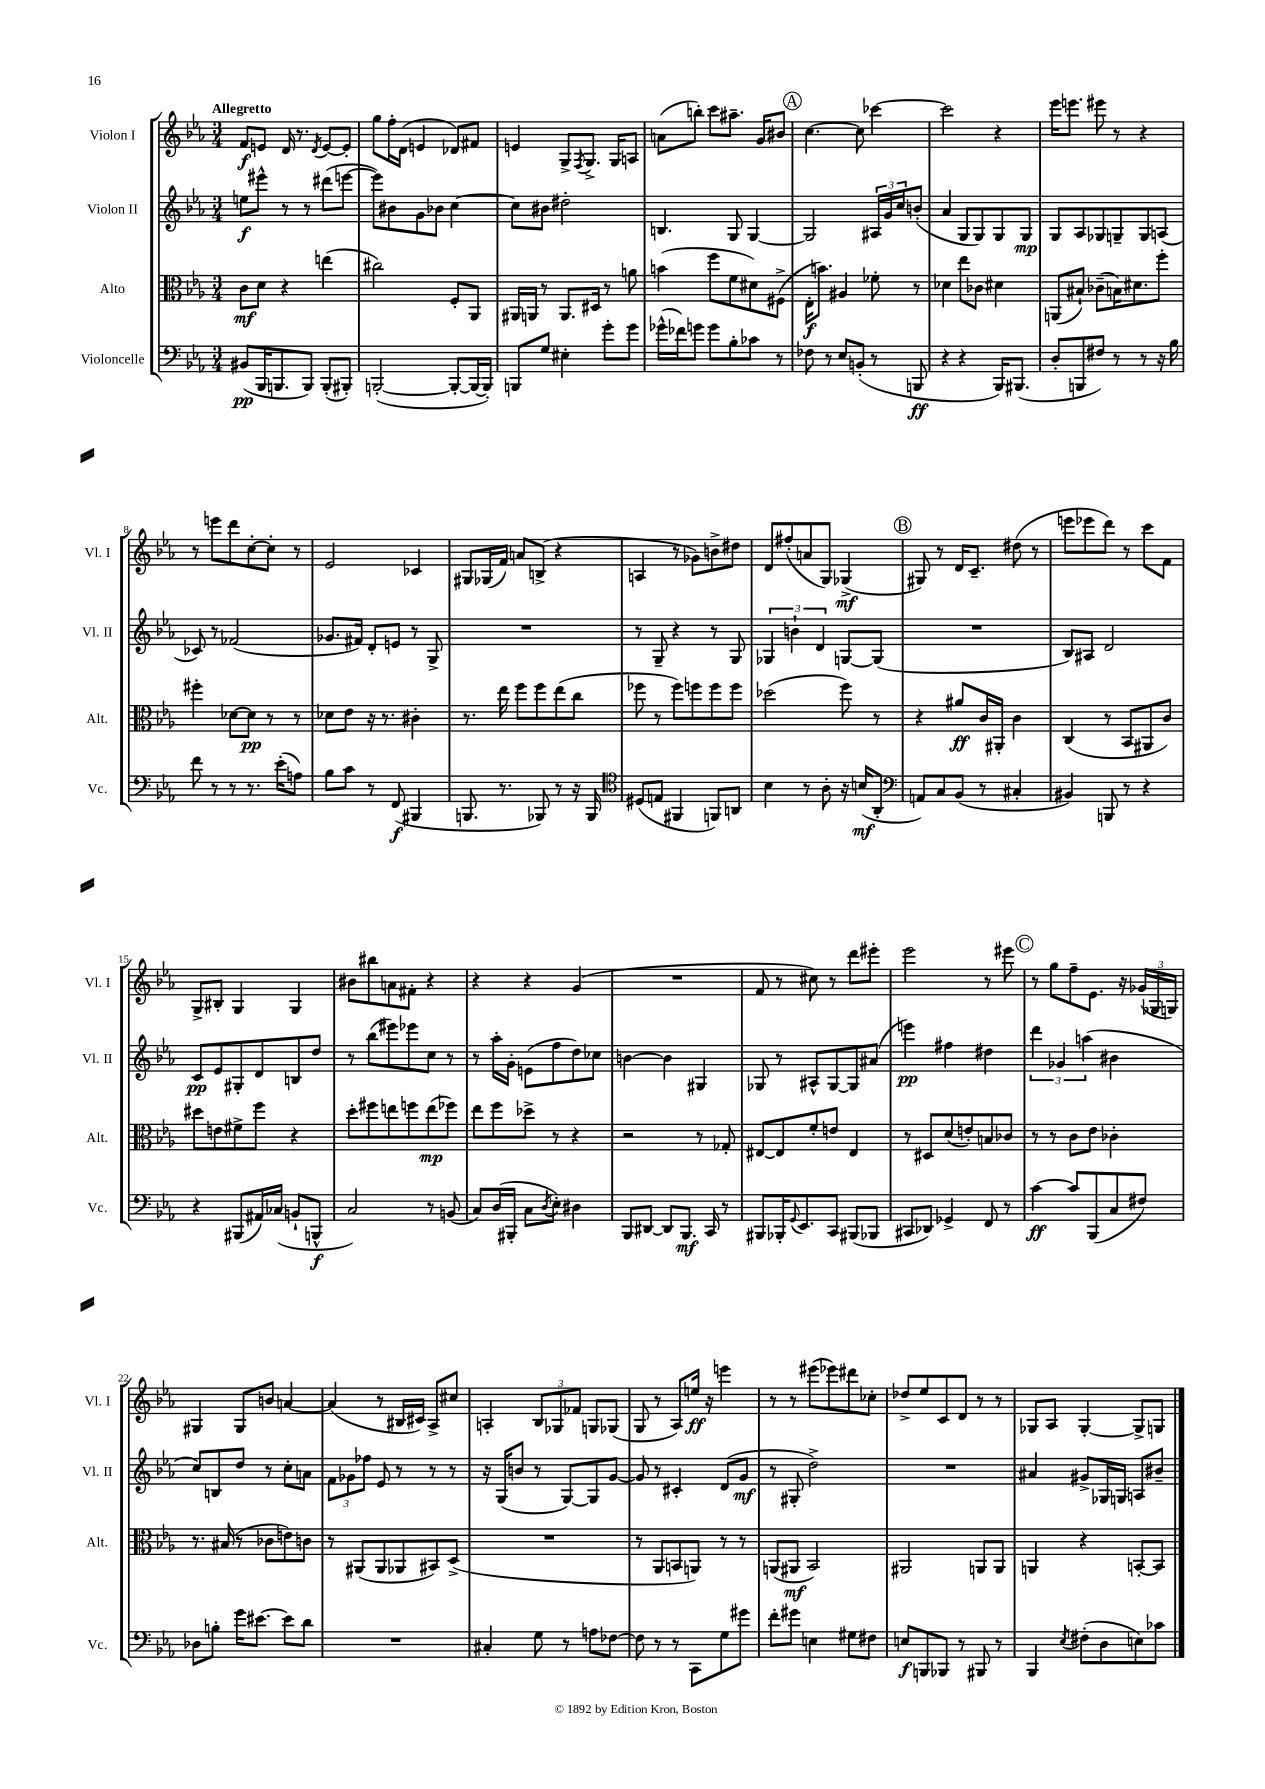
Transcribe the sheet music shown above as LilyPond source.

<<
\new StaffGroup <<
\new Staff = "s0" \with { instrumentName = "Violon I" shortInstrumentName = "Vl. I" } {
    \clef treble \key ees \major \numericTimeSignature \time 3/4 \tempo "Allegretto"
    f'8\f e'8 d'16 r8. \acciaccatura { d'8 } e'8~ e'8-. |
    g''8 f''16-. d'16( e'4 des'8) fis'8 |
    e'4 g8-> \acciaccatura { f8 } g8.-> g16 a8 |
    a'8( b''8-.) c'''8 ais''8.-- g'16 bis'8 |
    \mark \markup { \circle "A" } c''4.~ c''8 ces'''4~ |
    ces'''2 r4 |
    ees'''16 e'''8. eis'''8 r8 r4 |
    r8 e'''8 d'''8 c''8~-. c''8-. r8 |
    ees'2 ces'4 |
    gis8 ges16( f'16) a'8 b8->( r4 |
    a4 r8 ges'8) b'8-> dis''8 |
    d'8 fis''8-.( a'8 g8) ges4->\mf( |
    \mark \markup { \circle "B" } gis8) r8 d'16 c'8.-- dis''8( r8 |
    e'''8 ees'''8 d'''8) r8 c'''8 f'8 |
    g8-> bis8-. g4 g4 |
    bis'8 bis''8 a'8 fis'8-. r4 |
    r4 r4 g'4( |
    R2. |
    f'8 r8 cis''8) r8 d'''8 eis'''8-. |
    ees'''2 r8 eis'''8 |
    \mark \markup { \circle "C" } r8 g''8 f''8-- ees'8. r16 \tuplet 3/2 { ges'16( ges16 g16) } |
    gis4 gis8 b'8 a'4~ |
    a'4( r8 bis16 cis'16) aes8-> cis''8 |
    a4-. \tuplet 3/2 { bes8 ges8 fes'8 } g8 ges8( |
    g8 r8 aes8) e''16\ff r16 e'''4 |
    r8 r8 eis'''8( ees'''8) dis'''8 ces''8-. |
    des''8-> ees''8 c'8 d'8 r8 r8 |
    ges8 aes8 ges4~-. ges8-> g8 \bar "|." |
}
\new Staff = "s1" \with { instrumentName = "Violon II" shortInstrumentName = "Vl. II" } {
    \clef treble \key ees \major \numericTimeSignature \time 3/4
    e''8\f eis'''8-^ r8 r8 dis'''8( e'''8~ |
    e'''8) bis'8 g'8 bes'8 c''4~ |
    c''8 bis'8 dis''2-. |
    b4. g8 g4~ |
    \mark \markup { \circle "A" } g2 \tuplet 3/2 { ais16 g'16 c''16 } b'8-.( |
    aes'4 g8 g8) g8 g8\mp |
    g8 aes8 ges8 g8-- g8 a8( |
    ces'8) r8 fes'2( |
    ges'8. fis'16) d'8-. e'8 r8 g8-> |
    R2. |
    r8 g8-- r4 r8 g8 |
    \tuplet 3/2 { ges4 b'4-! d'4 } g8~ g8( |
    \mark \markup { \circle "B" } R2. |
    bes8) ais8 d'2 |
    c'8\pp ees'8 gis8-. d'8 b8 d''8 |
    r8 bes''8( eis'''8) ees'''8 c''8 r8 |
    r8 aes''16-. g'16-. e'8( f''8 d''8) ces''8 |
    b'4~ b'4 gis4 |
    ges8 r8 ais8-^ ges8~ ges8 ais'8( |
    e'''4\pp) fis''4 dis''4 |
    \mark \markup { \circle "C" } \tuplet 3/2 { d'''4 ges'4 a''4( } bis'4 |
    c''8) b8 d''8 r8 c''8-. a'8 |
    \tuplet 3/2 { f'8 ges'8 fes''8 } ees'8 r8 r8 r8 |
    r16 g16( b'8 r8 g8~) g8 g'8~ |
    g'8 r8 cis'4-. d'8( g'8\mf |
    r8 gis8-. d''2->) |
    R2. |
    ais'4 gis'8-> ges16 g16 a8 bis'8-- \bar "|." |
}
\new Staff = "s2" \with { instrumentName = "Alto" shortInstrumentName = "Alt." } {
    \clef alto \key ees \major \numericTimeSignature \time 3/4
    c'8\mf d'8 r4 e''4( |
    cis''2) f8-. aes,8 |
    ais,16 a,16 r8 a,8. dis16 r8 a'8 |
    b'4( f''8 f'8 dis'8) fis8->( |
    \mark \markup { \circle "A" } ees16-.\f b'8.) ais4 fes'8-. r8 |
    des'4 ees''8 ces'8 dis'4 |
    a,8( bis8-!) ces'8--( b16) dis'8. f''8-. |
    fis''4-. des'8~ des'8\pp r8 r8 |
    des'8 ees'8 r16 r8. cis'4-. |
    r8. ees''16 f''8 f''8 ees''8( c''8 |
    fes''8 r8 fes''8) f''8 f''8 f''8 |
    des''2( f''8) r8 |
    \mark \markup { \circle "B" } r4 ais'8\ff c'16 ais,16-. c'4 |
    c4( r8 bes,8 ais,8 c'8) |
    dis''8 e'8 fis'8-> f''8 r4 |
    d''8-. fis''8 e''8 f''8 e''8\mp( fes''8) |
    ees''8 f''8 des''8-> r8 r4 |
    r2 r8 ges8-. |
    eis8~ eis8 f'8-. e'8 eis4 |
    r8 dis8 d'8( e'8-.) b8 ces'8 |
    \mark \markup { \circle "C" } r8 r8 c'8 ees'8 ces'4-. |
    r8. bis16( r8 ces'8 e'8) c'8 |
    r8 ais,8( ais,8 aes,8 bis,8) d8->( |
    R2. |
    r8 aes,8 b,8 a,8) r8 r8 |
    a,8( ais,8\mf bes,2) |
    ais,2 a,8 a,8 |
    a,4 r4 b,8~-. b,8 \bar "|." |
}
\new Staff = "s3" \with { instrumentName = "Violoncelle" shortInstrumentName = "Vc." } {
    \clef bass \key ees \major \numericTimeSignature \time 3/4
    bis,8\pp( bes,,16 b,,8. b,,8) b,,8-.( bis,,8-.) |
    b,,2~-.( b,,8~-. b,,16~ b,,16-.) |
    b,,8 g8 eis4-. g'8-. g'8 |
    ges'16-^( fes'16) g'8 g'8 bes8-. ces'8 r8 |
    \mark \markup { \circle "A" } fes8 r8 ees8 b,8-.( r8 b,,8\ff |
    r4 r4 bes,,16) bis,,8.( |
    d8-. b,,8 fis8) r8 r8 r16 bes16 |
    f'8 r8 r8 r8. ees'16-.( a8) |
    bes8 c'8 r8 f,8\f( bis,,4 |
    b,,8. r8. bes,,8) r8 r16 bes,,16 |
    \clef tenor dis8( e8 fis,4 f,8) a,8 |
    bes4 r8 aes8-. r16 b16\mf( aes,8-. |
    \mark \markup { \circle "B" } \clef bass a,8) c8 bes,8( r8 cis4-. |
    bis,4) b,,8 r8 r4 |
    r4 bis,,8( ais,16) ces16( b,8-! b,,8-^\f |
    c2) r8 b,8( |
    c8) d16( bis,,16-. c8 \acciaccatura { d8 } ees8-.) dis4 |
    bes,,8 dis,8~ dis,8 bes,,8.\mf c,16 r8 |
    bis,,8 bes,,16-. \appoggiatura { g,8 } ees,8. c,8 bis,,8( bes,,8 |
    cis,8 des,8) ges,4-> f,8 r8 |
    \mark \markup { \circle "C" } c'4~\ff c'8 bes,,8( c8 fis8) |
    des8 b8-. g'16 eis'8.~ eis'8 d'8 |
    R2. |
    cis4-. g8 r8 a8 fes8~ |
    fes8 r8 r8 c,8 g8 gis'8 |
    f'8-. gis'8 e4 gis8 fis8 |
    e8\f b,,8 bes,,8 r8 bis,,8 r8 |
    bes,,4 \acciaccatura { ees8 } fis8-.( d8 e8) ces'8 \bar "|." |
}
>>
>>
